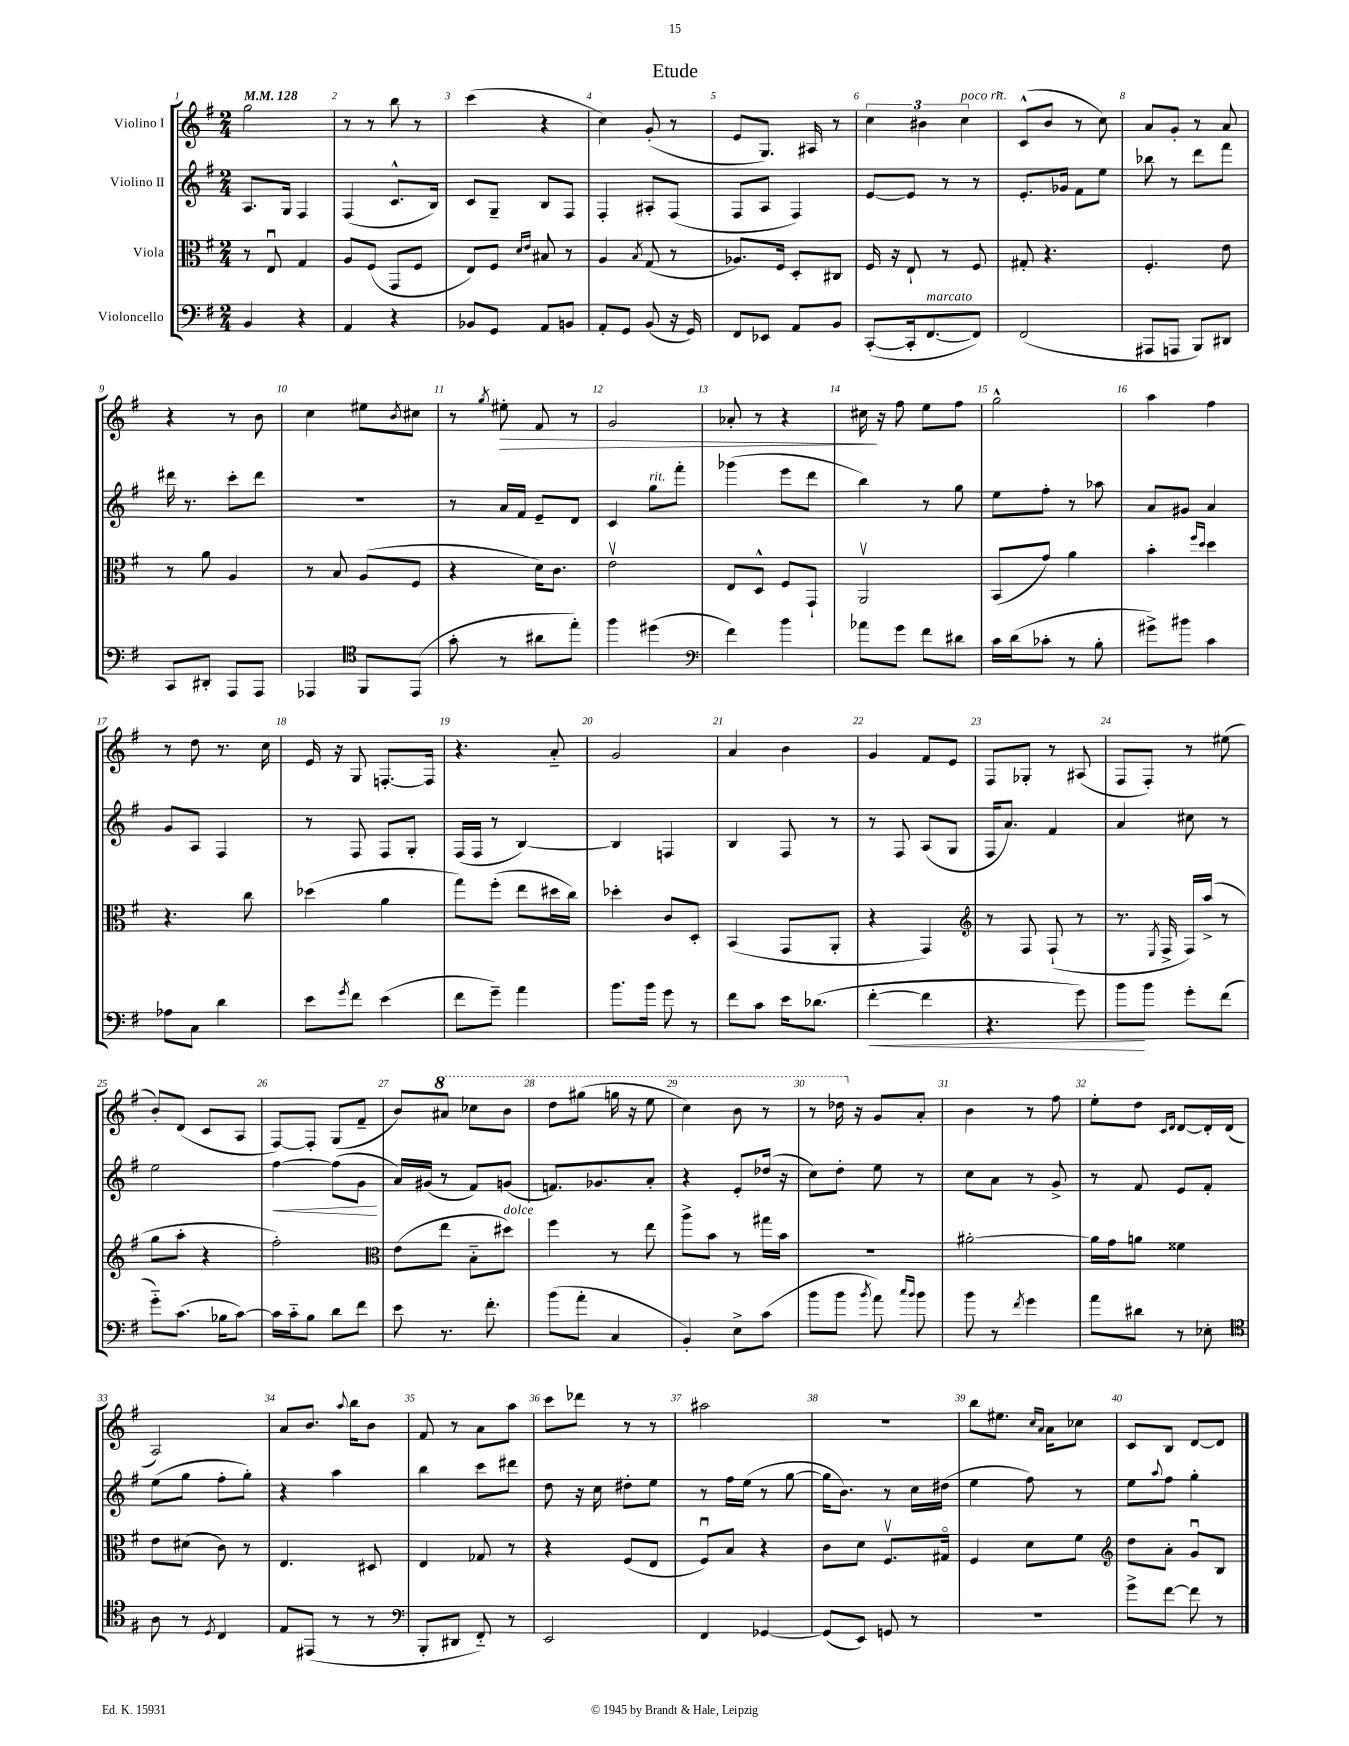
\header { title = "Etude" }
<<
\new StaffGroup <<
\new Staff = "s0" \with { instrumentName = "Violino I" } {
    \clef treble \key g \major \numericTimeSignature \time 2/4 \tempo 4 = 128
    g''2 |
    r8 r8 b''8 r8 |
    c'''4( r4 |
    c''4) g'8-.( r8 |
    e'8 g8.) ais16 r8 |
    \tuplet 3/2 { c''4 bis'4 c''4^\markup { \italic "poco rit." } } |
    c'8-^( b'8 r8 c''8) |
    a'8 g'8-. r8 a'8 |
    r4 r8 b'8 |
    c''4 eis''8 \acciaccatura { b'8 } cis''8 |
    r8 \acciaccatura { g''8 } eis''8-.\> fis'8 r8 |
    g'2 |
    aes'8-. r8 r4 |
    cis''16\! r16 fis''8 e''8 fis''8 |
    g''2-^ |
    a''4 fis''4 |
    r8 d''8 r8. c''16 |
    e'16 r16 g8 f8.~-. f16 |
    r4. a'8-_ |
    g'2 |
    a'4 b'4 |
    g'4 fis'8 e'8 |
    fis8 ges8-. r8 ais8( |
    fis8 fis8-.) r8 eis''8( |
    b'8-.) d'8( c'8 a8 |
    fis8~) fis8-. g8( fis'8-- |
    b'8) \ottava #1 ais''8 ces'''8 b''8 |
    d'''8 gis'''8( g'''16 r16 e'''8 |
    c'''4) b''8 r8 |
    r8 des'''16 \ottava #0 r16 g'8 a'8-. |
    b'4 r8 fis''8 |
    e''8-. d''8 \grace { c'16 d'16 } d'8~ d'16-. d'16( |
    a2) |
    a'8 b'8. \appoggiatura { a''8 } b''16 b'8 |
    fis'8 r8 a'8 a''8 |
    c'''8 des'''8 r8 r8 |
    ais''2 |
    r2 |
    b''8 eis''8. \grace { c''16 a'16 } a'16 ces''8 |
    c'8 b8 d'8~ d'8 \bar "|." |
}
\new Staff = "s1" \with { instrumentName = "Violino II" } {
    \clef treble \key g \major \numericTimeSignature \time 2/4
    a8. g16 fis4 |
    fis4( c'8.-^ b16) |
    c'8 g8-- b8 fis8 |
    fis4-. ais8-. fis8( |
    fis8 a8 fis4) |
    e'8~ e'8 r8 r8 |
    e'8.-. ges'16 fis'8 e''8 |
    bes''8 r8 d'''8 fis'''8 |
    dis'''16 r8. c'''8-. dis'''8 |
    r2 |
    r8 a'16 fis'16 e'8-- d'8 |
    c'4 g''8^\markup { \italic "rit." } fis'''8-. |
    ges'''4( e'''8 d'''8 |
    b''4) r8 g''8 |
    e''8 fis''8-. r8 aes''8 |
    a'8 gis'8 a'4 |
    g'8 a8 fis4 |
    r8 fis8 fis8 g8-. |
    fis16( fis16 r8 b4~) |
    b4 f4 |
    b4 fis8 r8 |
    r8 fis8 a8( g8 |
    fis16 a'8.) fis'4 |
    a'4 cis''8 r8 |
    e''2 |
    fis''4~\< fis''8( g'8\! |
    a'16) gis'16( r8 fis'8) g'8( |
    f'8.) ges'8. a'8-. |
    r4 e'8-. des''16( r16 |
    c''8) d''8-. e''8 r8 |
    c''8 a'8 r8 g'8-> |
    r8 fis'8 e'8 fis'8-. |
    e''8( g''8 fis''8-. g''8-.) |
    r4 a''4 |
    b''4 c'''8 dis'''8 |
    d''8 r16 c''16 dis''8-. e''8 |
    r8 fis''16 e''16( r8 g''8~ |
    g''16 b'8.) r8 c''16 dis''16( |
    e''4 fis''8) r8 |
    e''8 \appoggiatura { a''8 } fis''8 g''4-. \bar "|." |
}
\new Staff = "s2" \with { instrumentName = "Viola" } {
    \clef alto \key g \major \numericTimeSignature \time 2/4
    r8 e8\downbow g4 |
    a8 fis8( g,8 fis8 |
    e8) fis8 \grace { d'16 e'16 } bis8 r8 |
    a4 \acciaccatura { b8 } g8( r8 |
    aes8.) fis16 d8-. cis8 |
    fis16 r16 e8-! r8 fis8 |
    gis8-. r4. |
    fis4.-. e'8 |
    r8 a'8 a4 |
    r8 b8 a8( fis8 |
    r4 d'16) c'8. |
    e'2\upbow |
    e8 d8-^ fis8 g,8-! |
    a,2\upbow |
    b,8( g'8) a'4 |
    b'4-. \grace { fis''16 d''16 } d''4 |
    r4. c''8 |
    des''4( a'4 |
    g''8) fis''8-.( e''8 dis''16 c''16) |
    des''4-. c'8 d8-. |
    b,4( g,8 a,8-. |
    r4 g,4) |
    \clef treble r8 fis8 fis8-!( r8 |
    r8. \acciaccatura { e8 } fis16-> fis16) a''16->( r8 |
    g''8 a''8-. r4 |
    fis''2-.) |
    \clef alto e'8( e''8 b8-_ dis''8^\markup { \italic "dolce" }) |
    fis''4 r8 e''8 |
    a''8-> b'8 r8 gis''16 b'16 |
    R2 |
    ais'2~-. |
    ais'16 g'16 a'8 fisis'4 |
    e'8 dis'8( c'8) r8 |
    e4. dis8 |
    e4 ges8 r8 |
    r4 fis8( e8 |
    fis8\downbow) b8 r4 |
    c'8 d'8 fis8.\upbow gis16\flageolet |
    fis4 d'8 fis'8 |
    \clef treble d''8 a'8-. g'8\downbow b8 \bar "|." |
}
\new Staff = "s3" \with { instrumentName = "Violoncello" } {
    \clef bass \key g \major \numericTimeSignature \time 2/4
    b,4 r4 |
    a,4 r4 |
    bes,8 g,8 a,8 b,8 |
    a,8-. g,8 b,8( r16 g,16) |
    fis,8 ees,8 a,8 b,8 |
    c,8~-.( c,16-. fis,8.~^\markup { \italic "marcato" } fis,8) |
    fis,2( |
    ais,,8 a,,8 b,,8) dis,8 |
    c,8 dis,8-. a,,8 a,,8 |
    aes,,4 \clef tenor fis,8 e,8( |
    g'8-. r8 ais'8 e''8-.) |
    fis''4 dis''4( |
    \clef bass fis'4) b'4 |
    aes'8 g'8 fis'8 dis'8 |
    c'16 d'16( ces'8-. r8 b8-. |
    gis'8->) bis'8 c'4 |
    aes8 c8 d'4 |
    e'8 \acciaccatura { g'8 } fis'8 e'4( |
    fis'8 g'8--) a'4 |
    b'8. b'16 g'8 r8 |
    fis'8 c'8 e'16 des'8.( |
    fis'4~-.\< fis'4 |
    r4. g'8) |
    b'8\! b'8 g'8-. fis'8( |
    g'8-_) c'8.( bes16 c'8~) |
    c'16 c'16-_ b8 d'8 fis'8 |
    e'8 r8. fis'8.-. |
    b'8( a'8-. c4 |
    b,4-.) e8-> c'8( |
    b'8 b'8 \acciaccatura { b'8 } a'8) \grace { c''16 b'16 } b'8 |
    b'8 r8 \acciaccatura { fis'8 } g'4 |
    a'8 dis'8 r8 ees8-. |
    \clef tenor a8 r8 \acciaccatura { d8 } c4 |
    e8 eis,8( r8 r8 |
    \clef bass b,,8-. dis,8 fis,8-_) r8 |
    e,2 |
    fis,4 ges,4~ |
    ges,8( e,8) g,8 r8 |
    r2 |
    g'8-> fis'8~ fis'8 r8 \bar "|." |
}
>>
>>
\layout { \context { \Score \override BarNumber.break-visibility = ##(#f #t #t) barNumberVisibility = #all-bar-numbers-visible } }
